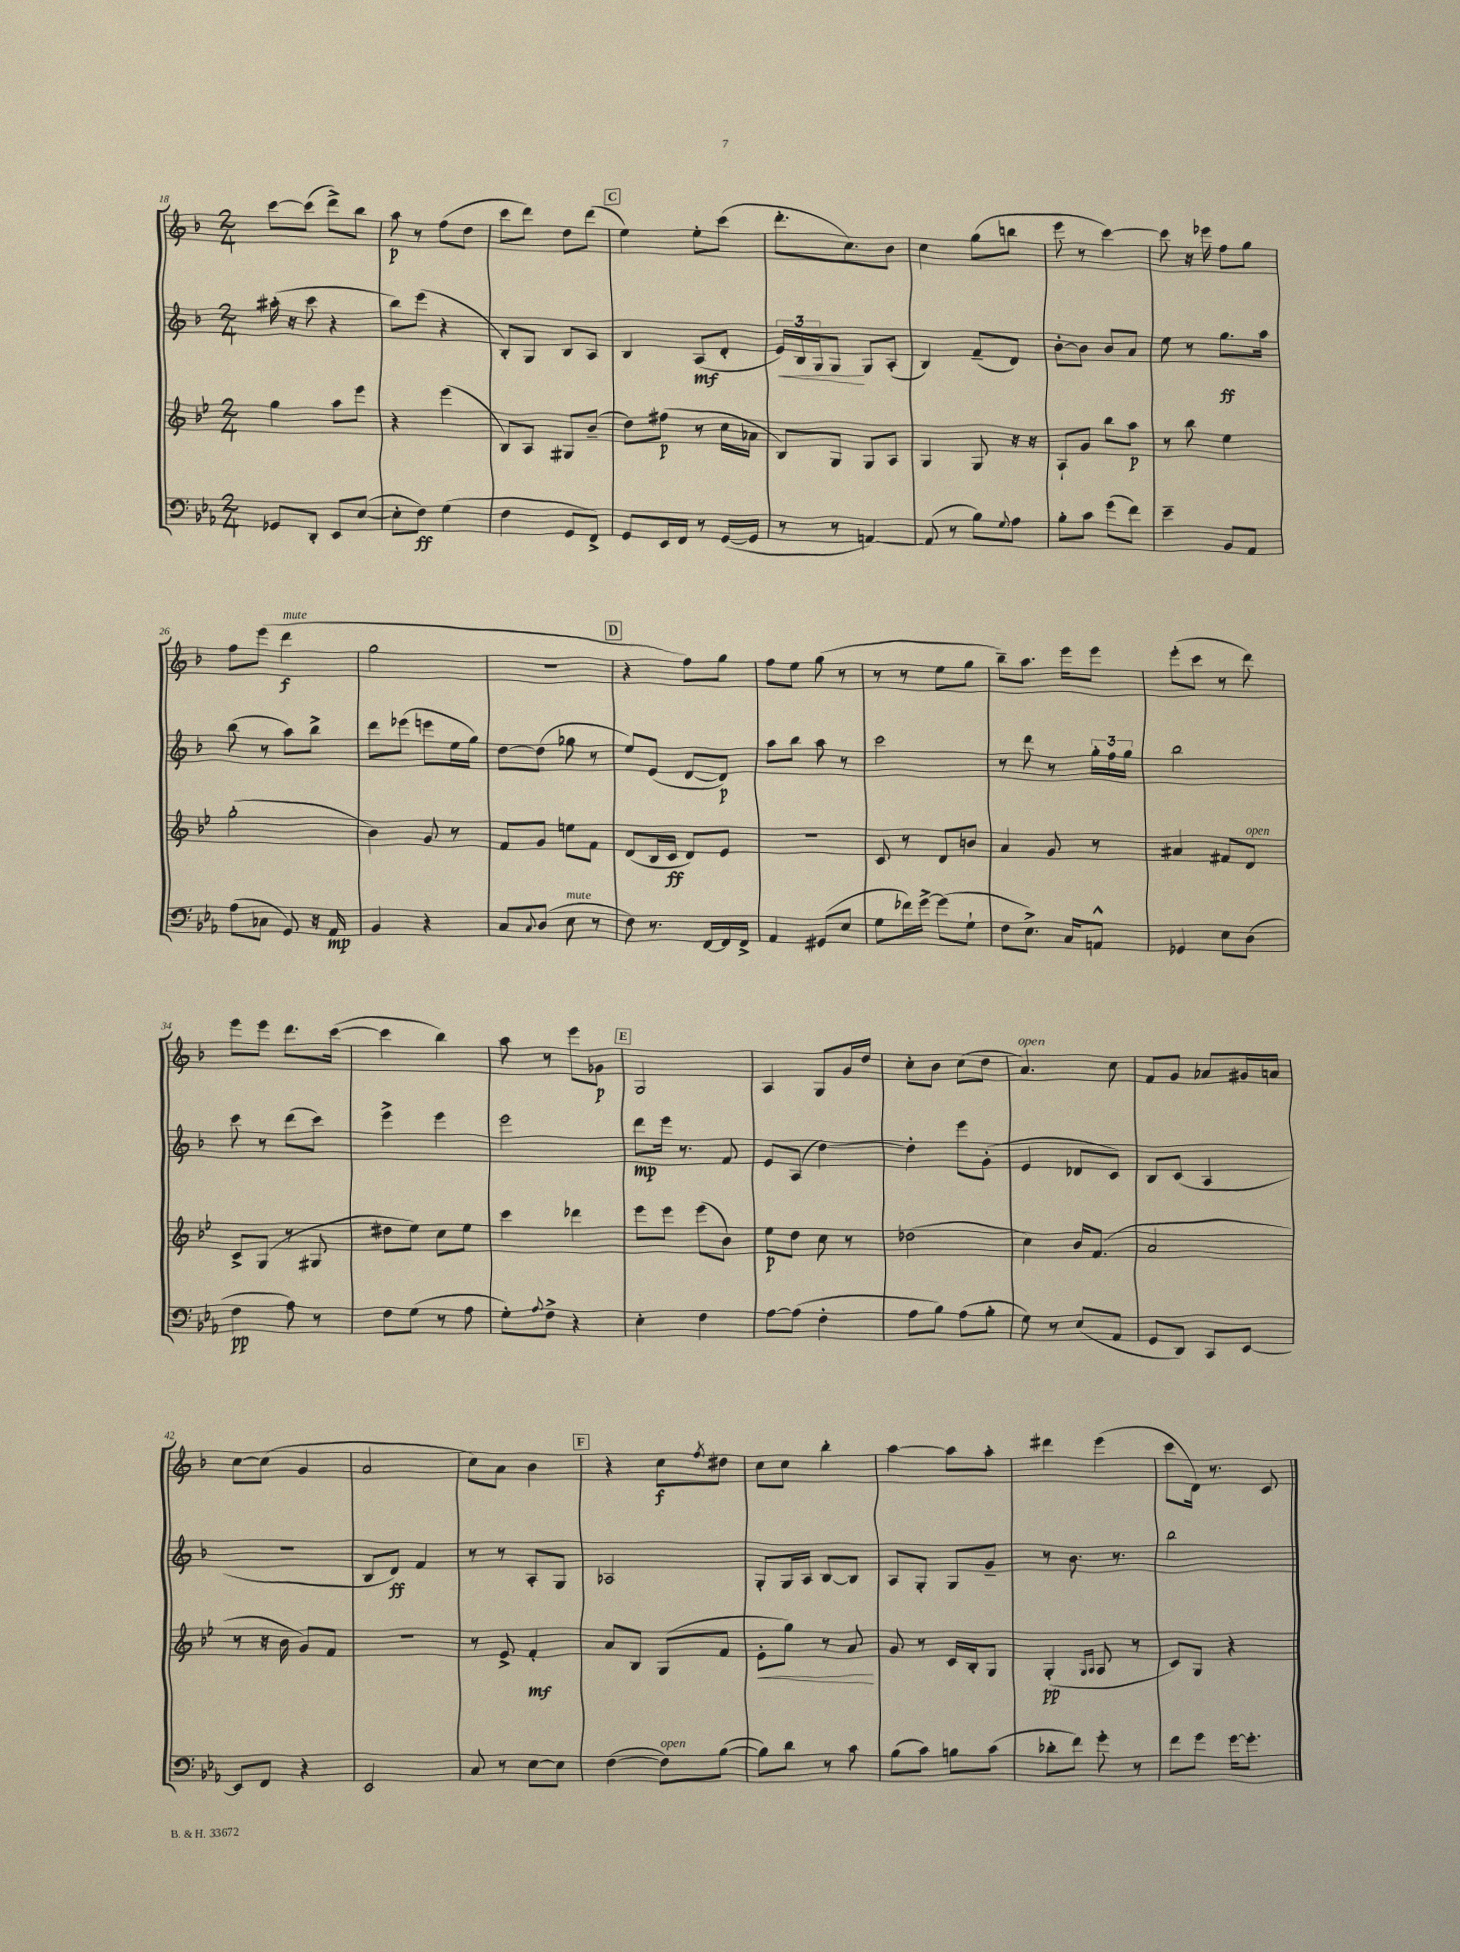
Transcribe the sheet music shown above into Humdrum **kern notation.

**kern	**kern	**kern	**kern
*staff4	*staff3	*staff2	*staff1
*clefF4	*clefG2	*clefG2	*clefG2
*k[b-e-a-]	*k[b-e-]	*k[b-]	*k[b-]
*M2/4	*M2/4	*M2/4	*M2/4
8GG-/L	4gg\	(16aa#'\	[8ccc\L
.	.	16r	.
8DD'/J	.	8ccc\	(8ccc\]J
8EE-/L	8aa\L	4r	8ddd^\L)
([8E-/J	8eee-\J	.	8bb-\J
=	=	=	=
8E-'\]L	4r	8bb-\L)	8aa\
8F\J)	.	(8eee\J	8r
(4G\	(4eee-\	4r	(8ff\L
.	.	.	8dd\J
=	=	=	=
4F\	8B-/L)	8B-'/L)	8ccc\L
.	8A/J	8G/J	8ddd\J)
8GG/L	8G#/L	8B-/L	8dd\L
8FF^/J)	(8b-~/J	8A/J	(8ddd\J
=	=	=	=
8GG/L	8dd\L)	4B-/	4ee\)
16EE-/L	(8ff#\J	.	.
16FF/JJ	.	.	.
8r	8r	(8A/L	8ee'\L
([16GG/LL	16cc\LL	8d'/J	(8ccc\J
16GG/]JJ	16a-\JJ	.	.
=	=	=	=
8r	8B-/L)	24e/LL)	8.ddd'\L
.	.	24B-/	.
.	.	24G/J	.
8r	8G/J	8G/J	.
.	.	.	8.cc\)
[4AA/)	8G/L	8G/L	.
.	8A/J	(8A'/J	8b-\J
=	=	=	=
(8AA/]	4G/	4B-/)	4cc\
8r	.	.	.
8B-\L)	8G/	(8f~/L	(8gg\L
8qqG/	.	.	.
8A-\J	16r	8d/J)	8bb\J
.	16r	.	.
=	=	=	=
8B-'\L	8A`/L	[8b-'\L	8eee\
8c\J	8g/J	8b-\]J	8r
(8g\L	8bb-\L	8b-/L	[4ccc\)
8f\J)	8aa\J	8a/J	.
=	=	=	=
4e-~\	8r	8ee\	8ccc\]
.	8bb-\	8r	16r
.	.	.	16eee-\
8BB-/L	4ee-\	8.gg\L	8ff\L
8AA-/J	.	.	8gg\J
.	.	16aa\Jk	.
=	=	=	=
(8A-\L	(2gg'\	(8bb-\	8ff\L
8C-\J	.	8r	(8eee\J
8GG/)	.	8aa\L)	4ddd\
16r	.	8bb-^\J	.
16AA-/	.	.	.
=	=	=	=
4BB-/	4b-\)	8ddd\L	2gg\
.	.	(8eee-\J	.
4r	8g/	8eee\L	.
.	8r	16ee\L	.
.	.	16gg\JJ)	.
=	=	=	=
8C/L	8f/L	[8dd\L	2r
8qqC/	.	.	.
(8D/J	8g/J	(8dd\]J	.
8E-\	8ee\L	8gg-\	.
8r	8f\J	8r	.
=	=	=	=
8F\)	(8d/L	8ee/L)	4r
8.r	16B-/L	(8e/J	.
.	16c/JJ	.	.
.	8d/L)	[8d/L	8ff\L)
[16FF/LL	.	.	.
16FF/]	8e-/J	8d/]J)	8gg\J
16FF^/JJ	.	.	.
=	=	=	=
4AA-/	2r	8aa\L	8ff\L
.	.	8bb-\J	8ee\J
(8GG#/L	.	8aa\	(8gg\
8E-/J	.	8r	8r
=	=	=	=
8G\L	8c/	2ccc\	8r
16f-\L)	8r	.	8r
[16g^\JJ	.	.	.
(8g\]L	8d/L	.	8ee\L
8G`\J	8b/J	.	8gg\J
=	=	=	=
8F\L	4a/	8r	8bb-~\L)
8.E-^\J)	.	8ddd\	8.aa\J
.	8g/	8r	.
16C/LK	.	.	16eee\LK
8AA^^/J	8r	24gg'\LL	8eee\J
.	.	24ff\	.
.	.	24gg\JJ	.
=	=	=	=
4GG-/	4a#/	2bb-\	(8eee'\L
.	.	.	8ccc\J
8E-\L	8f#/L	.	8r
(8D\J	8d/J	.	8ddd\)
=	=	=	=
4F\	8c^/L	8ccc\	8eee\L
.	(8G/J	8r	8eee\J
8A-\)	8r	(8ddd\L	8.ddd\L
8r	8G#/	8ccc\J)	.
.	.	.	([16ccc\Jk
=	=	=	=
8F\L	8dd#\L	4eee^\	4ccc\]
(8G\J	8ee-\J)	.	.
8r	8cc\L	4eee\	4bb-\)
8A-\	8ee-\J	.	.
=	=	=	=
8G'\L)	4ccc\	2eee\	8aa\
8qqA-/	.	.	.
8F^\J	.	.	8r
4r	4ddd-\	.	8eee\L
.	.	.	8g-\J
=	=	=	=
4E-'\	8eee-\L	8ddd\L	2G/
.	8eee-\J	16eee\Jk	.
.	.	8.r	.
4F\	(8eee-\L	.	.
.	8b-\J)	8f/	.
=	=	=	=
[8A-\L	8ee-\L	8e/L	4A/
(8A-\]J	8dd\J	(8A/J	.
4F'\	8cc\	[4dd\)	8G/L
.	8r	.	16g/L
.	.	.	16dd/JJ
=	=	=	=
8A-\L	(2dd-\	4dd'\]	8cc'\L
8B-\J)	.	.	8b-\J
(8A-\L	.	8eee\L	(8cc\L
8B-'\J	.	(8g'\J	8dd\J
=	=	=	=
8G\)	4cc\)	4e/	4.a/)
8r	.	.	.
(8E-/L	16b-/LK	8d-/L	.
.	(8.f/J	.	.
8AA-/J	.	8c/J)	8cc\
=	=	=	=
8GG/L	2a/	8B-/L	8f/L
8DD/J)	.	(8c/J	8g/J
8CC/L	.	4A/	8a-/L
[8EE-/J	.	.	16g#/L
.	.	.	16a/JJ
=	=	=	=
8EE-/]L	8r	2r	[8cc\L
8FF/J	16r	.	(8cc\]J
.	16b-\	.	.
4r	8g/L)	.	4g/
.	8f/J	.	.
=	=	=	=
2EE-/	2r	8B-/L	2a/
.	.	8d/J)	.
.	.	4f/	.
=	=	=	=
8C/	8r	8r	8cc\L)
8r	8e-^/	8r	8a\J
[8E-\L	4f'/	8A'/L	4b-\
8E-\]J	.	8G/J	.
=	=	=	=
([4F\	8a/L	2A-/	4r
.	8B-/J	.	.
8F\]L)	(8G/L	.	8cc\L
.	.	.	8qff/
([8B-\J	8f/J	.	8dd#\J
=	=	=	=
8B-\]L)	8e-'\L	8G'/L	8cc\L
8d\J	8gg\J)	16G/L	8cc\J
.	.	16A/JJ	.
8r	8r	[8B-/L	4bb-'\
8c\	8a/	8B-/]J	.
=	=	=	=
(8B-\L	8g/	8A/L	[4aa\
8c\J)	8r	8G'/J	.
8B\L	16c/LL	8G/L	8aa\]L
.	16B-'/J	.	.
(8c\J	8G/J	8g~/J	8aa'\J
=	=	=	=
8d-'\L	(4G'/	8r	4ddd#\
8f\J)	.	8.b-\	.
.	16qqG/LL	.	.
.	16qqA/JJ	.	.
8g'\	8A/	.	(4eee\
.	.	8.r	.
8r	8r	.	.
=	=	=	=
8f\L	8c/L)	2bb-\	8ccc\L
8g\J	8G/J	.	16d\Jk)
.	.	.	8.r
[16g\LK	4r	.	.
8.g'\]J	.	.	.
.	.	.	8c/
==	==	==	==
*-	*-	*-	*-
